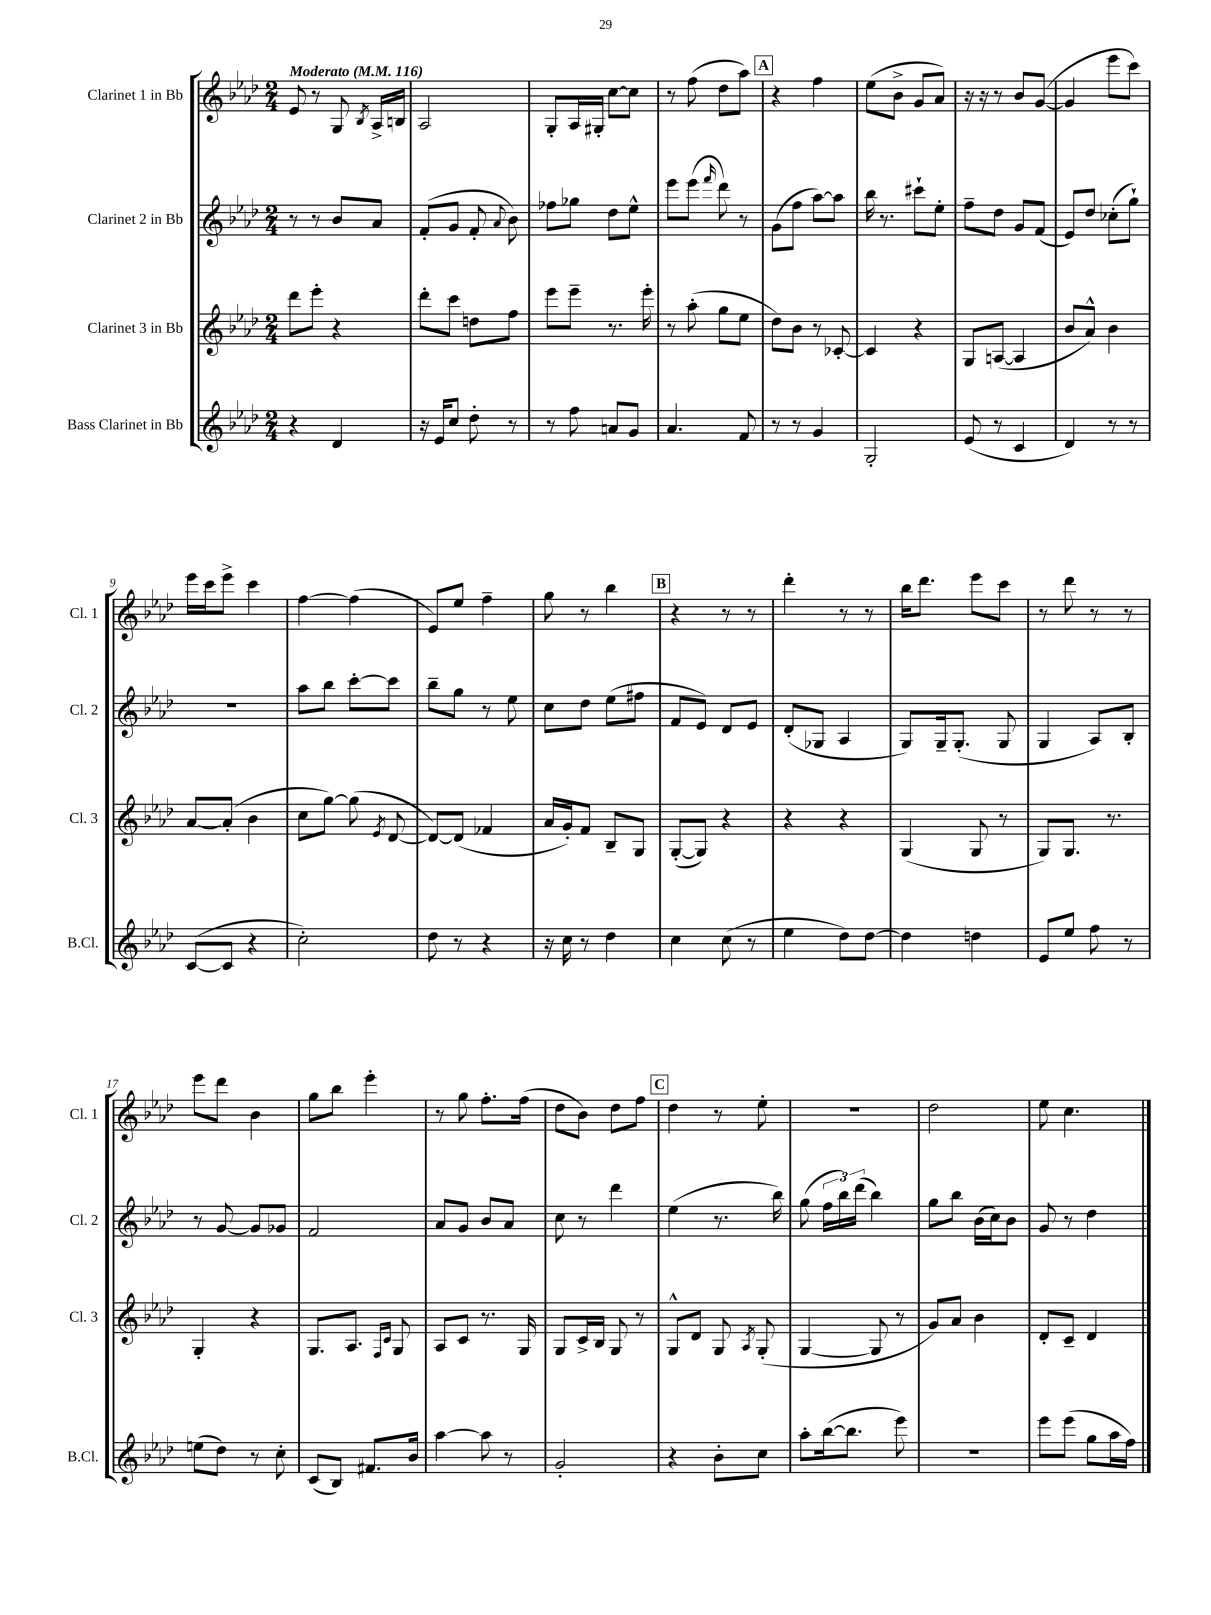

**kern	**kern	**kern	**kern
*part4	*part3	*part2	*part1
*staff4	*staff3	*staff2	*staff1
*I"Bass Clarinet in Bb	*I"Clarinet 3 in Bb	*I"Clarinet 2 in Bb	*I"Clarinet 1 in Bb
*I'B.Cl.	*I'Cl. 3	*I'Cl. 2	*I'Cl. 1
*clefG2	*clefG2	*clefG2	*clefG2
*k[b-e-a-d-]	*k[b-e-a-d-]	*k[b-e-a-d-]	*k[b-e-a-d-]
*M2/4	*M2/4	*M2/4	*M2/4
*MM116	*MM116	*MM116	*MM116
=1	=1	=1	=1
!	!	!	!LO:TX:a:B:t=Moderato
4r	8ddd-\L	8r	8e-/
.	8eee-'\J	8r	8r
4d-/	4r	8b-/L	8G/
.	.	.	8qB-/
.	.	8a-/J	16A-^/LL
.	.	.	16Bn/JJ
=2	=2	=2	=2
16r	8ddd-'\L	(8f'/L	2A-/
16e-/KL	.	.	.
8cc/J	8ccc\J	8g/J	.
8dd-'\	8ddn\L	8f'/	.
.	.	8qqa-/	.
8r	8ff\J	8b-\)	.
=3	=3	=3	=3
8r	8eee-\L	8ff-X\L	8G'/L
8ff\	8eee-~\J	8gg-X\J	16A-/L
.	.	.	16G#X'/JJ
8an/L	8.r	8dd-\L	[8cc\L
8g/J	.	8ee-^^\J	8cc\J]
.	16eee-'\	.	.
=4	=4	=4	=4
4.a-/	8r	8eee-\L	8r
.	(8aa-'\	(8eee-\J	(8ff\
.	.	16qqfff/	.
.	8gg\L	8ddd-\)	8dd-\L
8f/	8ee-\J	8r	8aa-\J)
!!LO:REH:place=s1:t=A
=5	=5	=5	=5
8r	8dd-\L)	(8g\L	4r
8r	8b-\J	8ff\J	.
4g/	8r	[8aa-\L)	4ff\
.	[8c-X'/	8aa-\J]	.
=6	=6	=6	=6
2G'/	4c-/]	16bb-\	(8ee-\L
.	.	8.r	.
.	.	.	8b-^\J
.	4r	8ccc#X`\L	8g/L
.	.	8ee-'\J	8a-/J)
=7	=7	=7	=7
(8e-/	8G/L	8ff~\L	16r
.	.	.	16r
8r	([8An/J	8dd-\J	8r
4c/	4A/]	8g/L	8b-/L
.	.	(8f/J	([8g/J
=8	=8	=8	=8
4d-/)	8b-/L	8e-/L)	4g/]
.	8a-^^/J)	8dd-/J	.
8r	4b-\	(8cc-X'\L	8eee-\L
8r	.	8gg`\J)	8ccc\J)
!!LO:LB:g=z
=9	=9	=9	=9
([8c/L	[8a-/L	2r	16eee-\LL
.	.	.	16ccc\J
8c/J]	(8a-'/J]	.	8eee-^\J
4r	4b-\	.	4ccc\
=10	=10	=10	=10
2cc'\)	8cc\L	8aa-\L	[4ff\
.	[8gg\J)	8bb-\J	.
.	(8gg\]	[8ccc'\L	(4ff\]
.	8qe-/	.	.
.	[8d-/	8ccc\J]	.
=11	=11	=11	=11
8dd-\	8d-/L_)	8bb-~\L	8e-/L)
8r	(8d-/J]	8gg\J	8ee-/J
4r	4f-X/	8r	4ff~\
.	.	8ee-\	.
=12	=12	=12	=12
16r	16a-/LL	8cc\L	8gg\
16cc\	16g'/J)	.	.
8r	8f/J	8dd-\J	8r
4dd-\	8B-~/L	(8ee-\L	4bb-\
.	8G/J	8ff#X\J	.
!!LO:REH:place=s1:t=B
=13	=13	=13	=13
4cc\	([8G'/L	8f/L	4r
.	8G/J])	8e-/J)	.
(8cc\	4r	8d-/L	8r
8r	.	8e-/J	8r
=14	=14	=14	=14
4ee-\	4r	(8d-'/L	4ddd-'\
.	.	8G-X/J	.
8dd-\L)	4r	4A-/	8r
[8dd-\J	.	.	8r
=15	=15	=15	=15
4dd-\]	(4G/	8G/L)	16bb-\KL
.	.	.	8.ddd-\J
.	.	16G~/k	.
.	.	(8.G'/J	.
4ddn\	8G/	.	8eee-\L
.	8r	8G/	8ccc\J
=16	=16	=16	=16
8e-/L	8G/L)	4G/	8r
8ee-/J	8.G/J	.	8ddd-\
8ff\	.	8A-/L)	8r
.	8.r	.	.
8r	.	8B-'/J	8r
!!LO:LB:g=z
=17	=17	=17	=17
(8een\L	4G'/	8r	8eee-\L
8dd-\J)	.	[8g/	8ddd-\J
8r	4r	8g/L]	4b-\
8cc'\	.	8g-X/J	.
=18	=18	=18	=18
(8c/L	8.G/L	2f/	8gg\L
8B-/J)	.	.	8bb-\J
.	8.A-/J	.	.
8.f#X/L	.	.	4eee-'\
.	16qqF/LL	.	.
.	16qqc/JJ	.	.
.	8G/	.	.
16b-/Jk	.	.	.
=19	=19	=19	=19
[4aa-\	8A-/L	8a-/L	8r
.	8c/J	8g/J	8gg\
8aa-\]	8.r	8b-/L	8.ff'\L
8r	.	8a-/J	.
.	16G/	.	(16ff\Jk
=20	=20	=20	=20
2g'/	8G/L	8cc\	8dd-\L
.	16c^/L	8r	8b-\J)
.	16B-/JJ	.	.
.	8G/	4ddd-\	8dd-\L
.	8r	.	8ff\J
!!LO:REH:place=s1:t=C
=21	=21	=21	=21
4r	8G^^/L	(4ee-\	4dd-\
.	8d-/J	.	.
8b-'\L	8G/	8.r	8r
.	8qA-/	.	.
8cc\J	(8G'/	.	8ee-'\
.	.	16bb-\)	.
=22	=22	=22	=22
8aa-'\L	[4G/	(8gg\	2r
([16bb-\k	.	24ff\LL	.
.	.	24bb-\)	.
8.bb-\J]	.	.	.
.	.	(24ddd-\JJ	.
.	8G/]	4bb-\)	.
8eee-\)	8r	.	.
=23	=23	=23	=23
2r	8g/L)	8gg\L	2dd-\
.	8a-/J	8bb-\J	.
.	4b-\	(16b-\LL	.
.	.	16cc\J)	.
.	.	8b-\J	.
=24	=24	=24	=24
8eee-\L	8d-'/L	8g/	8ee-\
(8eee-\J	8c~/J	8r	4.cc\
8gg\L	4d-/	4dd-\	.
16aa-\L	.	.	.
16ff\JJ)	.	.	.
==	==	==	==
*-	*-	*-	*-
